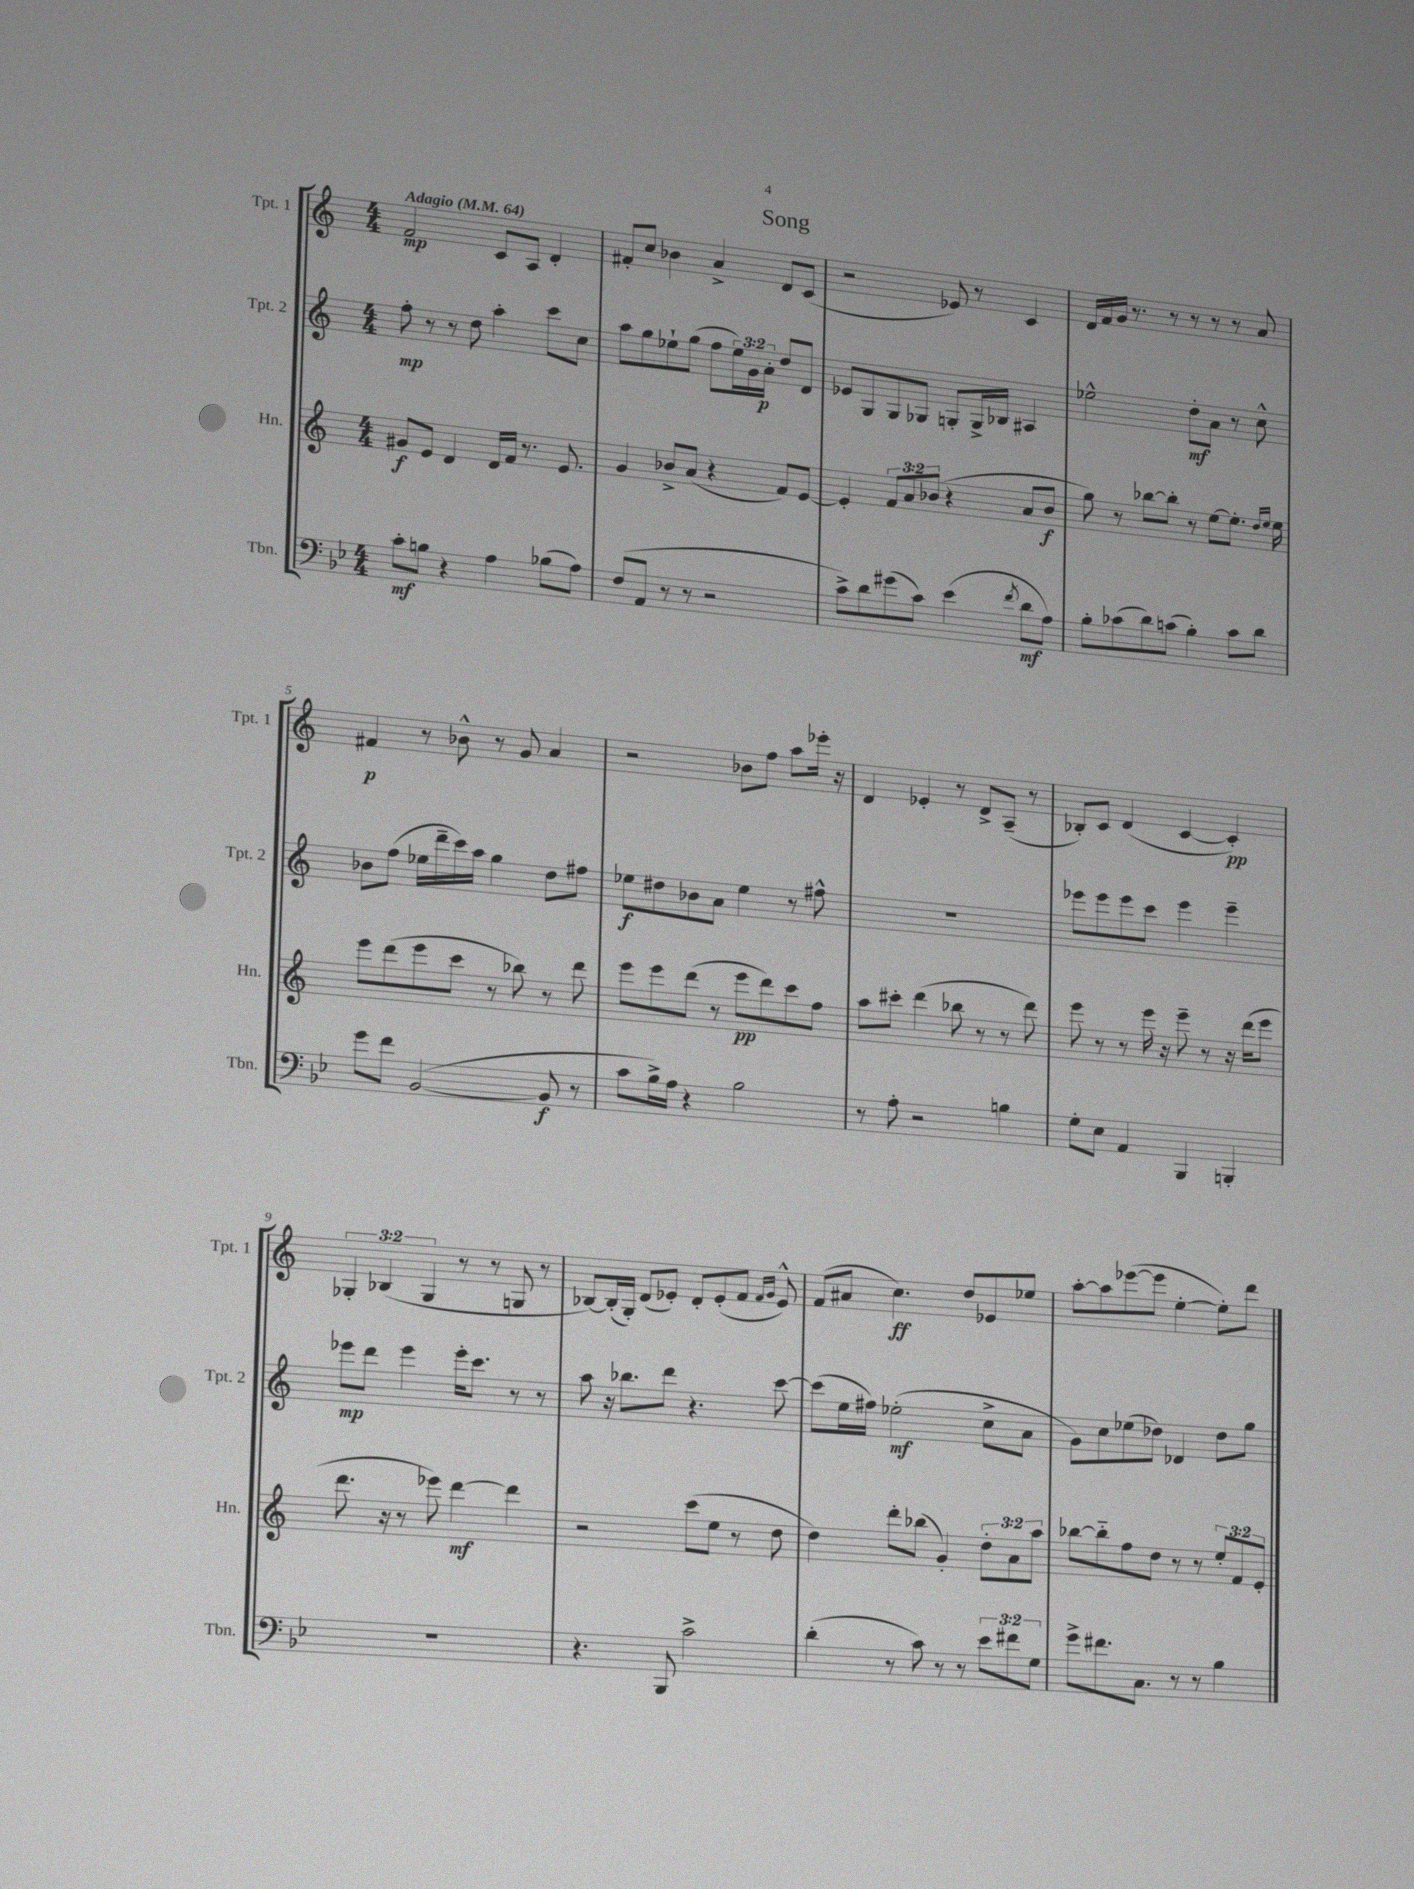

**kern	**kern	**kern	**kern
*staff4	*staff3	*staff2	*staff1
*clefF4	*clefG2	*clefG2	*clefG2
*k[b-e-]	*k[]	*k[]	*k[]
*M4/4	*M4/4	*M4/4	*M4/4
*MM64	*MM64	*MM64	*MM64
8c'\L	8g#/L	8ff'\	2f/
8B\J	8e/J	8r	.
4r	4d/	8r	.
.	.	8dd\	.
4A\	16d/LL	4aa'\	8c/L
.	16f/JJ	.	.
.	8.r	.	8A/J
(8B-\L	.	8ccc\L	4d'/
.	8.e/	.	.
8A\J)	.	8cc\J	.
=	=	=	=
(8F/L	4g/	8aa\L	8f#'/L
8AA/J	.	8gg\	8cc/J
8r	8b-^/L	8ee-`\	4b-\
8r	(8a/J	(8gg\J	.
2r	4r	8ff\L	4a^/
.	.	24ee-\L)	.
.	.	24g\	.
.	.	24a'\JJ	.
.	8f/L)	8dd/L	8d/L
.	[8e/J	8d/J	(8c/J
=	=	=	=
8c^\L)	4e'/]	8e-/L	2r
8d\	.	8G/	.
(8g#\	12f/L	8G/	.
.	12a/	.	.
8c\J)	.	8G-/J	.
.	(12b-/J	.	.
(4e-\	4r	8G'/L	8e-/)
.	.	16G^/L	8r
.	.	16B-/JJ	.
8qf/	.	.	.
8d\L	8a/L	4A#/	4c/
8A\J)	8b-/J	.	.
=	=	=	=
8B-'\L	8gg\)	2ee-^^\	16d/LL
.	.	.	16f/
(8c-\	8r	.	16g/JJ
.	.	.	8.r
8d\)	[8bb-\L	.	.
(8c\J	8bb-'\]J	.	8r
4B-'\)	8r	8dd'\L	8r
.	[8ee\L	8a\J	8r
8c\L	8.ee'\]J	8r	8r
8d\J	.	8cc^^\	8a/
.	16qqdd/LL	.	.
.	16qqee/JJ	.	.
.	16ee\	.	.
=	=	=	=
8g\L	8eee\L	8b-\L	4f#/
8f\J	(8ddd\	(8ff\J	.
([2BB-/	8eee\	16ee-\LL	8r
.	.	16ddd~\	.
.	8ccc\J	16ccc\)	8b-^^\
.	.	16aa\JJ	.
.	8r	4gg\	8r
.	8bb-\)	.	8g/
8BB-/]	8r	8dd\L	4a/
8r	8ddd\	8ff#\J	.
=	=	=	=
8c\L	8eee\L	8ee-\L	2r
16B-^\L)	8eee\	8dd#\	.
16A\JJ	.	.	.
4r	(8ddd\J	8b-\	.
.	8r	8a\J	.
2B-\	8eee\L	4ee-\	8b-\L
.	8ddd\)	.	8ff\J
.	8ccc\	8r	8aa\L
.	8ff\J	8ff#^^\	16eee-'\Jk
.	.	.	16r
=	=	=	=
8r	8aa\L	1r	4d/
8A'\	8ccc#'\J	.	.
2r	(4ddd\	.	4e-'/
.	8bb-\	.	8r
.	8r	.	8d^/L
4B\	8r	.	(8A~/J
.	8ddd\)	.	8r
=	=	=	=
8G'\L	8eee\	8eee-\L	8B-'/L)
8E-\J	8r	8eee-\	8c/J
4AA/	8r	8eee-\	(4d/
.	16eee\	8ccc\J	.
.	16r	.	.
4BBB-/	8eee~\	4eee-\	[4c/
.	8r	.	.
4BBB'/	16r	4eee-~\	4c'/])
.	(16ddd\LK	.	.
.	8eee\J	.	.
=	=	=	=
1r	8.ddd\	8eee-\L	6G-'/
.	.	8ddd\J	.
.	.	.	(6B-/
.	16r	.	.
.	8r	4eee-\	.
.	.	.	6G-/
.	8eee-\)	.	.
.	[4ddd\	16eee-'\LK	8r
.	.	8.ccc\J	.
.	.	.	8r
.	4ddd\]	8r	8G/
.	.	8r	8r
=	=	=	=
4.r	2r	8aa\	[8B-/L)
.	.	16r	(16B-'/]L
.	.	8.bb-\L	16G'/JJ)
.	.	.	(8d/L
8BBB-/	.	8ddd\J	8e-'/J)
2c^\	(8ccc\L	4.r	8d'/L
.	8ee\J	.	(8e-'/
.	8r	.	8f/J
.	.	.	16qqf/LL
.	.	.	16qqg/JJ
.	8dd\	[8ccc\	8e-^^/)
=	=	=	=
(4d'\	4dd\)	(8ccc\]L	(8f/L
.	.	16ee\L	8a#/J
.	.	16ff#\JJ)	.
8r	8ddd'\L	(2ee-'\	4.cc\)
8c\)	(8bb-\J	.	.
8r	4g'/)	.	.
8r	.	.	8dd/L
12e-\L	12dd'\L	8cc^\L	8e-/
12f#\	12a\	.	.
.	.	8a\J	8ee-/J
12G\J	12aa\J	.	.
=	=	=	=
8g^\L	[8bb-\L	8g\L)	[8aa'\L
8.f#\	8bb-'~\]	8cc\	8aa\]
.	8ff\	(8ee-\	([8eee-\
8.C\J	.	.	.
.	8dd\J	8dd-\J)	8eee-\]J
8r	8r	4d-/	[4ee'\
8r	8r	.	.
4B-\	12ee'/L	8dd-\L	8ee'\]L)
.	12f/	.	.
.	.	8gg\J	8ddd\J
.	12e'/J	.	.
==	==	==	==
*-	*-	*-	*-
